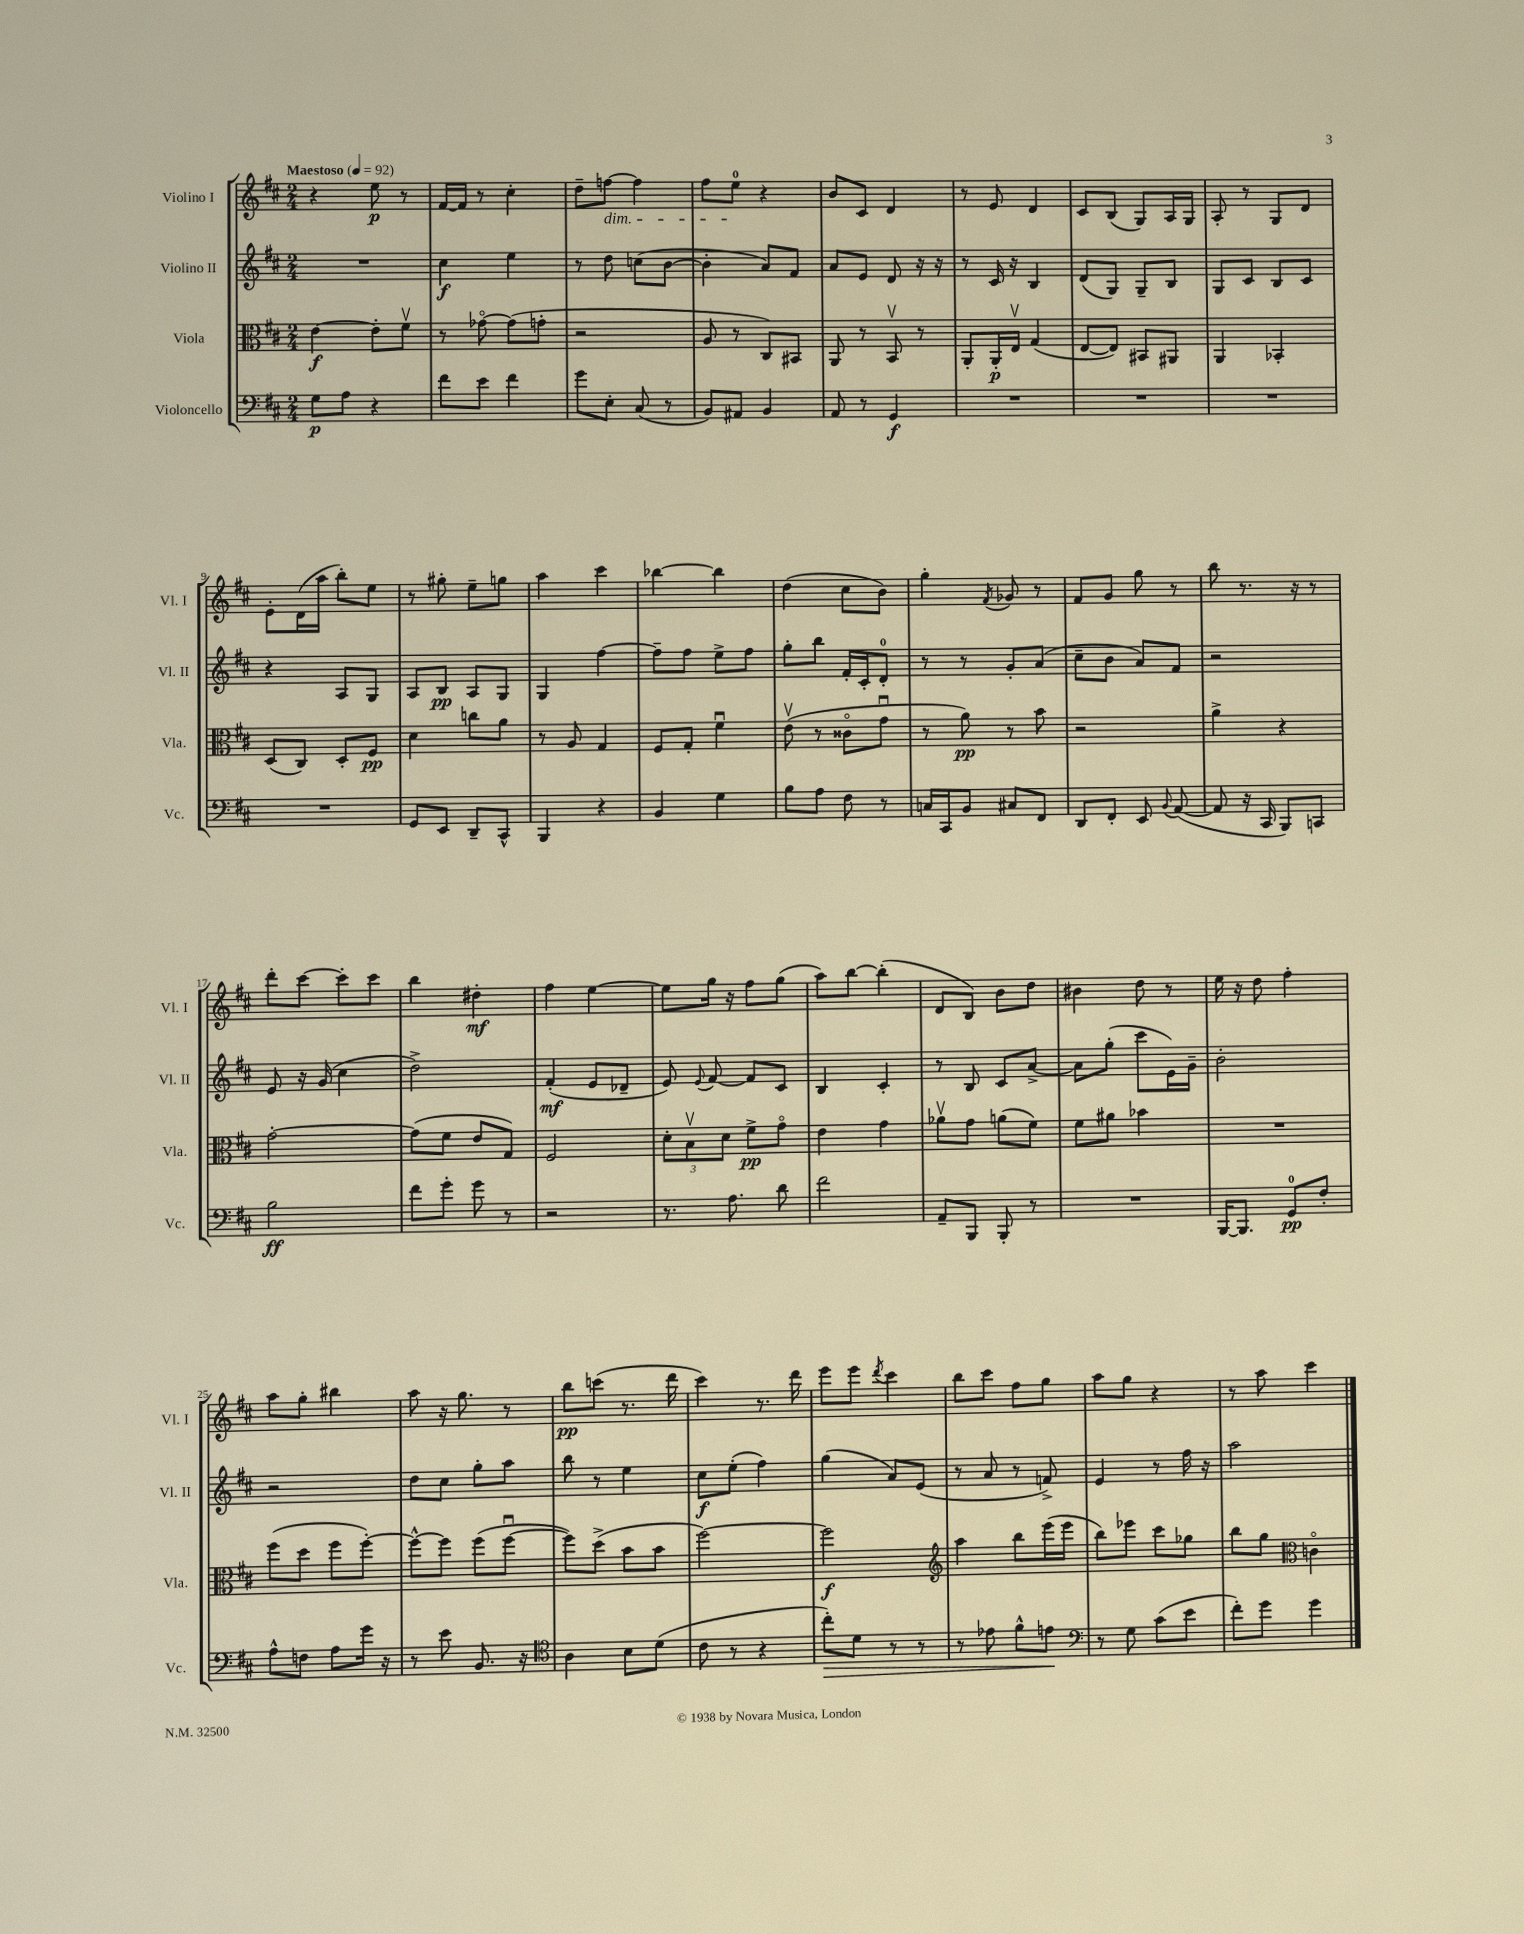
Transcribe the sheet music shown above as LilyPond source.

<<
\new StaffGroup <<
\new Staff = "s0" \with { instrumentName = "Violino I" shortInstrumentName = "Vl. I" } {
    \clef treble \key d \major \numericTimeSignature \time 2/4 \tempo "Maestoso" 4 = 92
    \autoBeamOff r4 e''8\p r8 |
    fis'16[~ fis'16] r8 cis''4-. |
    d''8[-- f''8]~\dim f''4 |
    fis''8[ e''8]-0\! r4 |
    b'8[ cis'8] d'4 |
    r8 e'8 d'4 |
    cis'8[ b8]( g8[) a16 g16] |
    a8-. r8 g8[ d'8] |
    e'8[-. d'16( a''16] b''8[-.) e''8] |
    r8 gis''8-. e''8[-- g''8] |
    a''4 cis'''4 |
    bes''4~ bes''4 |
    d''4( cis''8[ b'8]) |
    g''4-. \acciaccatura { fis'8 } ges'8 r8 |
    fis'8[ g'8] g''8 r8 |
    b''8 r8. r16 r8 |
    d'''8[-. cis'''8]~ cis'''8[-. cis'''8] |
    b''4 dis''4-.\mf |
    fis''4 e''4~ |
    e''8[ g''16] r16 fis''8[ g''8]( |
    a''8[) b''8]~ b''4-.( |
    d'8[ b8]) b'8[ d''8] |
    bis'4 d''8 r8 |
    e''16 r16 d''8 fis''4-. |
    a''8[ g''8]-. bis''4 |
    a''8 r16 g''8. r8 |
    b''8[\pp c'''8]( r8. d'''16 |
    cis'''4) r8. d'''16 |
    e'''8[ e'''8] \acciaccatura { d'''8 } cis'''4 |
    b''8[ cis'''8] fis''8[ g''8] |
    a''8[ g''8] r4 |
    r8 a''8 cis'''4 \bar "|." |
}
\new Staff = "s1" \with { instrumentName = "Violino II" shortInstrumentName = "Vl. II" } {
    \clef treble \key d \major \numericTimeSignature \time 2/4
    \autoBeamOff R2 |
    cis''4\f e''4 |
    r8 d''8 c''8[( b'8]~ |
    b'4-. a'8[) fis'8] |
    a'8[ e'8] d'8 r16 r16 |
    r8 cis'16 r16 b4 |
    d'8[( g8]) g8[-- b8] |
    g8[ cis'8] b8[ cis'8] |
    r4 a8[ g8] |
    a8[ b8]\pp a8[ g8] |
    g4 fis''4~ |
    fis''8[-- fis''8] e''8[-> fis''8] |
    g''8[-. b''8] fis'16[-. cis'16-. d'8]-0-. |
    r8 r8 g'8[-. a'8]( |
    cis''8[-- b'8] a'8[) fis'8] |
    r2 |
    e'8 r16 g'16( cis''4 |
    d''2->) |
    fis'4-.\mf( e'8[ des'8]-- |
    e'8) \appoggiatura { e'8 } fis'8~ fis'8[ cis'8] |
    b4 cis'4-. |
    r8 b8 cis'8[ a'8]~-> |
    a'8[ g''8]-.( cis'''8[ e'16) g'16]-- |
    b'2-. |
    r2 |
    d''8[ cis''8] g''8[-. a''8] |
    b''8 r8 e''4 |
    cis''8[\f e''8]-.( fis''4) |
    g''4( a'8[) e'8]( |
    r8 a'8 r8 f'8->) |
    e'4 r8 fis''16 r16 |
    a''2 \bar "|." |
}
\new Staff = "s2" \with { instrumentName = "Viola" shortInstrumentName = "Vla." } {
    \clef alto \key d \major \numericTimeSignature \time 2/4
    \autoBeamOff e'4~\f e'8[-. fis'8]\upbow |
    r8 ges'8~\flageolet ges'8[( g'8]-. |
    r2 |
    a8 r8 cis8[) bis,8] |
    a,8 r8 b,8\upbow r8 |
    a,8[-. a,16-.\p e16]\upbow g4( |
    e8[~ e8]) bis,8[ ais,8] |
    a,4 bes,4-. |
    d8[( cis8]) d8[-. fis8]\pp |
    d'4 c''8[ a'8] |
    r8 a8 g4 |
    fis8[ g8]-. fis'4\downbow |
    e'8\upbow( r8 cisis'8[\flageolet g'8]\downbow |
    r8 a'8\pp) r8 b'8 |
    r2 |
    a'4-> r4 |
    g'2~-. |
    g'8[( fis'8] e'8[ g8]) |
    fis2 |
    \tuplet 3/2 { d'8[-. b8\upbow d'8] } fis'8[->\pp g'8]\flageolet |
    e'4 g'4 |
    aes'8[\upbow g'8] a'8[( fis'8]) |
    fis'8[ ais'8] bes'4 |
    R2 |
    fis''8[( d''8] fis''8[ fis''8]~-.) |
    fis''8[~-^ fis''8] fis''8[( fis''8]~\downbow |
    fis''8[) d''8]->( b'8[ b'8] |
    fis''2~) |
    fis''2\f |
    \clef treble a''4 b''8[ e'''16( e'''16] |
    b''8[) ees'''8] cis'''8[ ges''8] |
    b''8[ g''8] \clef alto c'4\flageolet \bar "|." |
}
\new Staff = "s3" \with { instrumentName = "Violoncello" shortInstrumentName = "Vc." } {
    \clef bass \key d \major \numericTimeSignature \time 2/4
    \autoBeamOff g8[\p a8] r4 |
    fis'8[ e'8] fis'4 |
    g'8[ e8]-. cis8( r8 |
    b,8[) ais,8] b,4 |
    a,8 r8 g,4\f |
    R2 |
    R2 |
    R2 |
    R2 |
    g,8[ e,8] d,8[-- cis,8]-^ |
    b,,4 r4 |
    b,4 g4 |
    b8[ a8] fis8 r8 |
    c16[ cis,16 b,8] cis8[ fis,8] |
    d,8[ fis,8]-. e,8 \appoggiatura { b,8 } a,8~( |
    a,8 r16 cis,16 b,,8[) c,8] |
    b2\ff |
    fis'8[ g'8]-. g'8 r8 |
    r2 |
    r8. a8. d'8 |
    fis'2 |
    a,8[-- b,,8] b,,8-. r8 |
    R2 |
    b,,16[~ b,,8.] g,8[-0\pp fis8]-. |
    a8[-^ f8] a8[ g'16] r16 |
    r8 e'8 b,8. r16 |
    \clef tenor a4 b8[ d'8]( |
    cis'8 r8 r4 |
    cis''8[-.\>) d'8] r8 r8 |
    r8 ees'8 fis'8[-^ e'8]\! |
    \clef bass r8 g8 cis'8[( e'8] |
    fis'8[-.) g'8] g'4 \bar "|." |
}
>>
>>
